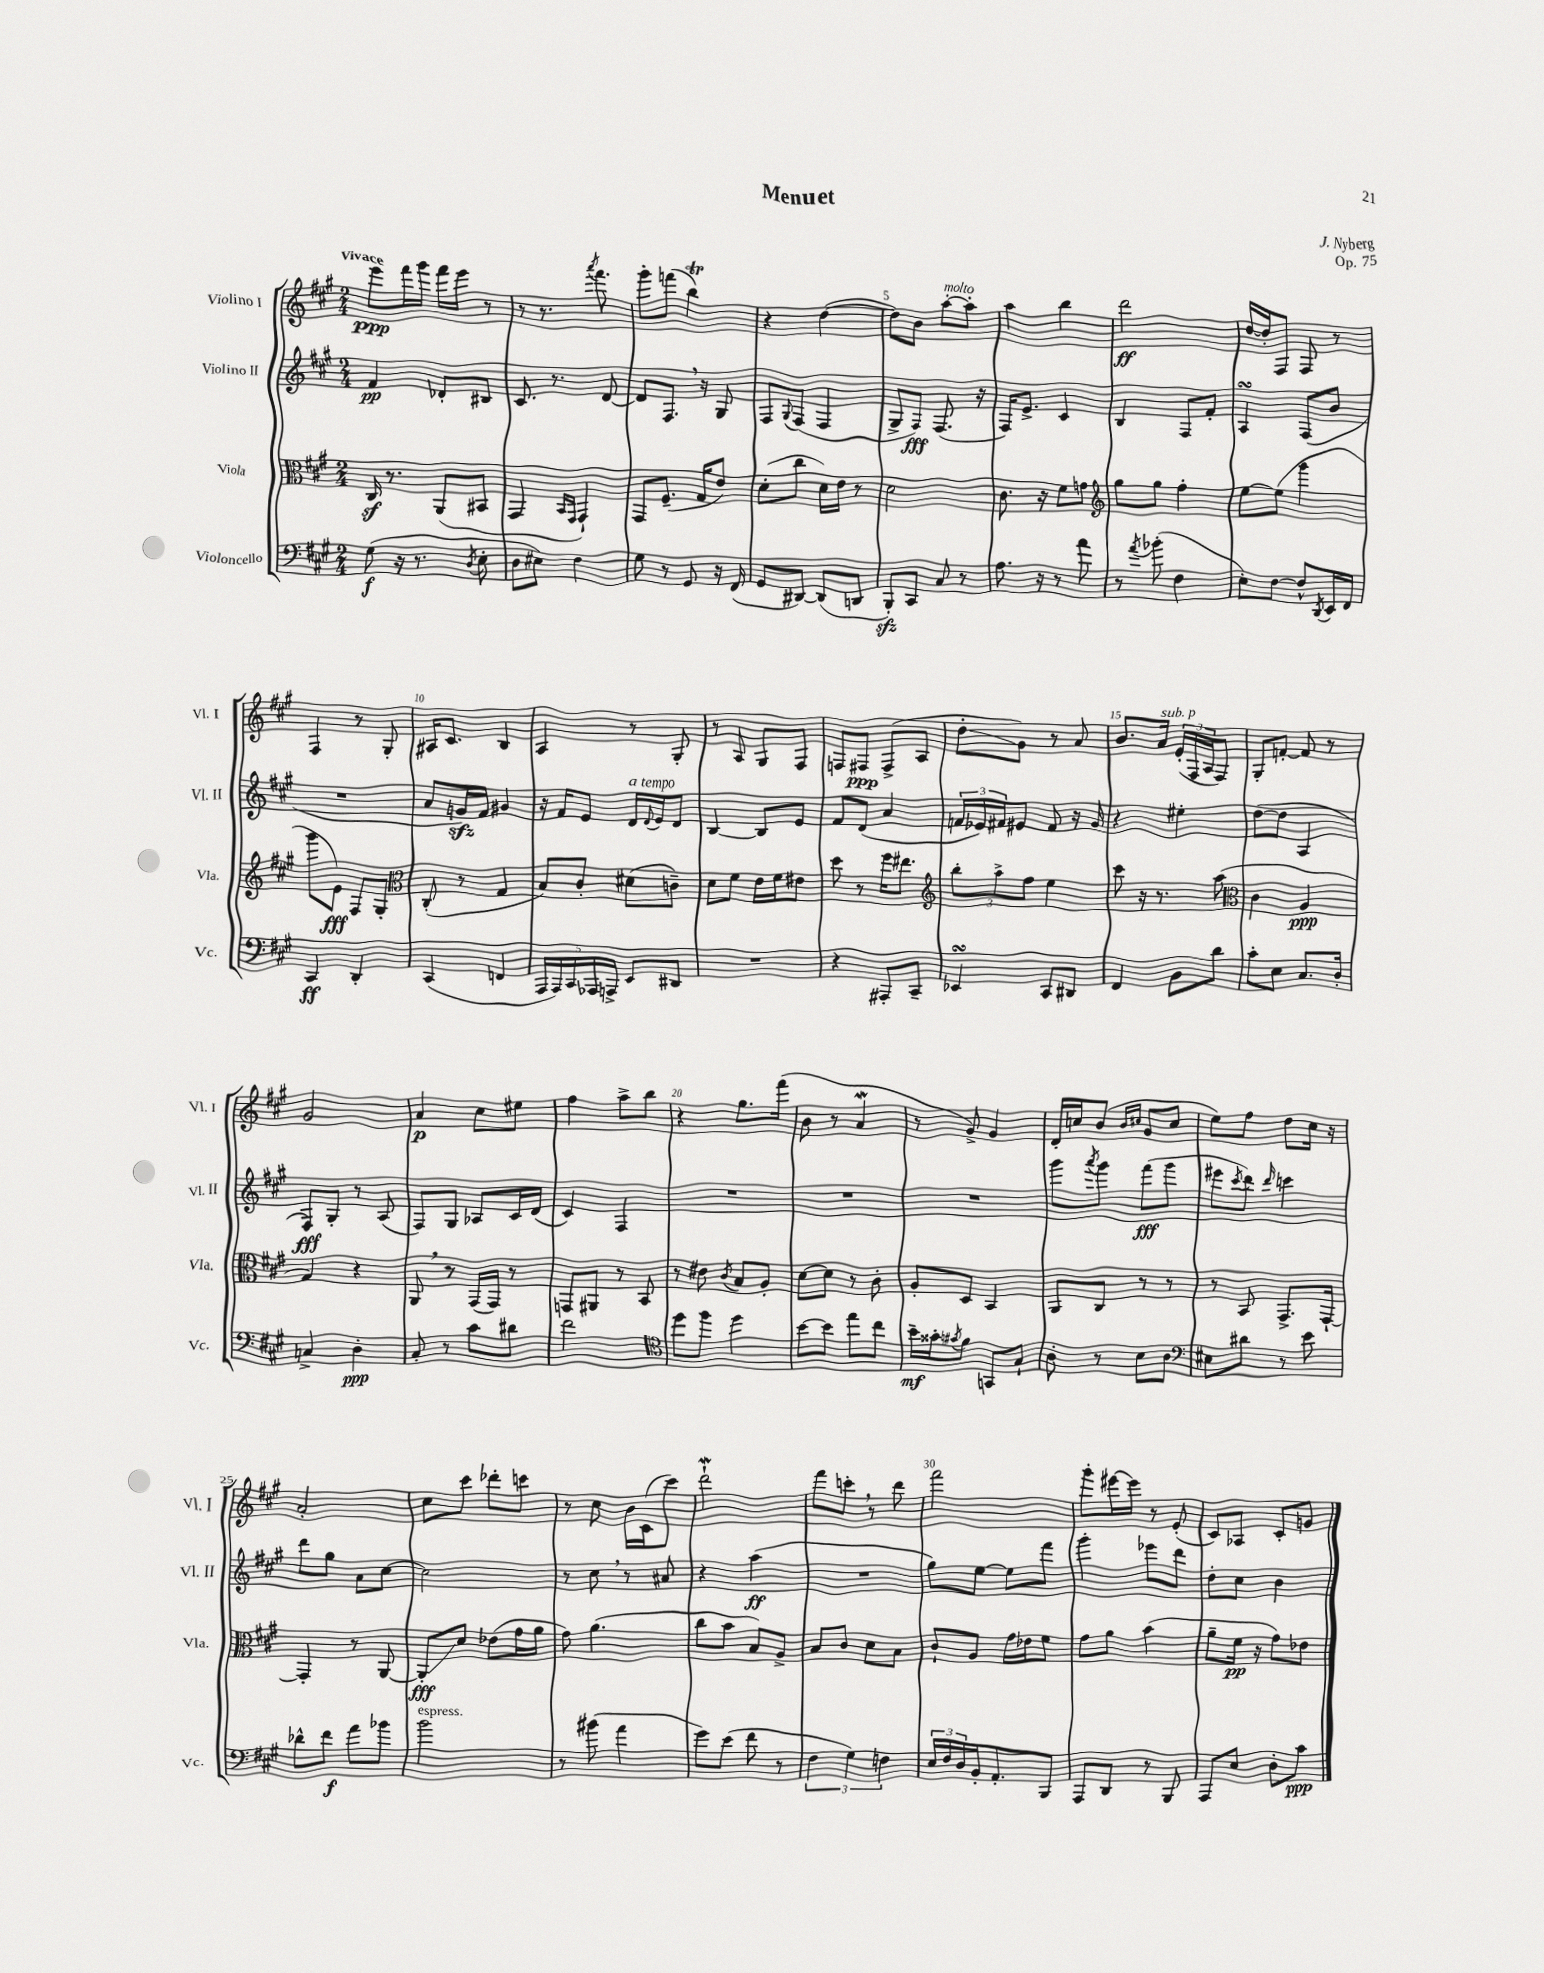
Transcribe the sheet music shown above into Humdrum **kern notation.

**kern	**kern	**kern	**kern
*staff4	*staff3	*staff2	*staff1
*clefF4	*clefC3	*clefG2	*clefG2
*k[f#c#g#]	*k[f#c#g#]	*k[f#c#g#]	*k[f#c#g#]
*M2/4	*M2/4	*M2/4	*M2/4
(8G#	16C#	4f#	8eee
.	8.r	.	.
16r	.	.	16fff#
8.r	.	.	16ggg#
.	(8AA	8d-'	16fff#
.	.	.	16eee
8qD	.	.	.
8E'	8BB#	8B#	8r
=	=	=	=
8D	4GG#	8.c#	8r
8E#)	.	.	8.r
.	.	8.r	.
.	16qqBB	.	.
.	16qqGG#	.	.
4F#	4GG#`)	.	.
.	.	.	8qaaa
.	.	.	8.fff#
.	.	[8d	.
=	=	=	=
8G#	8GG#	8d]	8ggg#'
8r	(8.F#~	8.F#	(8fff
8GG#	.	.	4bb)
.	16G#	16r	.
16r	8e)	8G#	.
(16FF#	.	.	.
=	=	=	=
8GG#	(8d'	8F#	4r
.	.	8qqG#	.
[8DD#)	8cc#	(8F#	.
(8DD#]	16d)	4F#	([4dd
.	16e	.	.
8DD	8r	.	.
=	=	=	=
8BBB')	2d	8G#^	8dd])
8CC#	.	8F#)	8b
8C#	.	(8.F#	[8aa'
8r	.	.	8aa']
.	.	16r	.
=	=	=	=
8.A	8.c#	16F#)	4aa
.	.	8.e^	.
16r	16r	.	.
8r	8f#	4c#	4bb
8a	8g	.	.
=	=	=	=
*	*clefG2	*	*
8r	8gg#	4B	2ddd
8qa	.	.	.
(8b-'	8gg#	.	.
4F#	4ff#'	8F#	.
.	.	8f#'	.
=	=	=	=
8E')	[8ee	4A	[16dd
.	.	.	16dd']
[8F#	(8ee]	.	8F#
8F#^^]	4ggg#	(8F#	8F#
8qDD	.	.	.
16EE	.	8b	8r
16FF#	.	.	.
=	=	=	=
4CC#	8ggg#	2r	4F#
.	8e)	.	.
4DD'	8F#	.	8r
.	8G#'	.	8G#'
=	=	=	=
*	*clefC3	*	*
(4CC#	(8C#'	8a	16A#
.	.	.	8.c#
.	8r	16g)	.
.	.	16f#	.
4FF	4G#	4g#	4B
=	=	=	=
20AAA	8B)	16r	4A
20AAA)	.	.	.
.	.	16f#	.
20CC#	.	.	.
.	8c#'	8e	.
20AAA-	.	.	.
20AAA^	.	.	.
8EE	(8d#	16d	8r
.	.	8qqd	.
.	.	16e	.
8DD#	8c~)	8d	8G#'
=	=	=	=
2r	8d	[4B	8r
.	8f#	.	8A
.	16e	8B]	8G#
.	16f#	.	.
.	8e#	8e	8F#
=	=	=	=
4r	8dd	8f#	8F
.	8r	(8d	8F#
8AAA#'	16ff#	4a	(8F#^
.	8.ee#	.	.
8CC#~	.	.	8A
=	=	=	=
*	*clefG2	*	*
4EE-	12bb'	24f	8dd'
.	.	24e-)	.
.	12aa^	24f#	.
.	.	8e#	8g#)
.	12ff#	.	.
8CC#	4ee	8f#	8r
8DD#	.	16r	8a
.	.	16g#	.
=	=	=	=
4FF#	8ccc#	4r	8.b
.	16r	.	.
.	8.r	.	16a
8BB	.	4ee#'	(24e'
.	.	.	24F#
.	.	.	24A
8d	(8aa	.	8F#)
=	=	=	=
*	*clefC3	*	*
8c#'	4c#	([8dd	8G#'
8E	.	8dd]	[8f'
8.C#	4A	4A	8f]
.	.	.	8r
16D'	.	.	.
=	=	=	=
4C^	4G#)	8F#)	2g#
.	.	8G#'	.
4D'	4r	8r	.
.	.	(8A	.
=	=	=	=
8C#'	8AA	8F#)	4a
8r	8r	8G#	.
8c#	(16GG#	8A-	8cc#
.	16GG#)	.	.
8d#	8r	16c#	8ee#
.	.	(16d	.
=	=	=	=
2f#	8GG	4c#)	4ff#
.	8AA#	.	.
.	8r	4F#	8aa^
.	8BB	.	8bb
=	=	=	=
*clefC4	*	*	*
8dd	8r	2r	4r
8ff#	8e#	.	.
.	8qc#	.	.
4dd	8B	.	8.gg#
.	8A'	.	.
.	.	.	(16fff#
=	=	=	=
[8b	[8d	2r	8b
8b]	8d]	.	8r
8ee	8r	.	4a
8cc#	8c#'	.	.
=	=	=	=
16b~	8A'	2r	8r
16g##'	.	.	.
8qg#	.	.	.
8f#	8D	.	8g#^)
8GG	4BB	.	4g#
8G#`	.	.	.
=	=	=	=
8A'	8AA	8ggg#	16d'
.	.	.	16cc
.	.	8qaaa	.
8r	8C#	8ggg#	(8b
.	.	.	16qqb
.	.	.	16qqcc#
8B	8r	(8fff#	8g#
8A	8r	8ggg#	8cc#
=	=	=	=
*clefF4	*	*	*
8E#	8r	8eee#	8ee)
.	.	8qccc#	.
8d#	8BB	8ddd)	8ff#
.	.	16qqddd	.
8r	8.GG#^	4ccc	8dd
8e	.	.	16cc#
.	[16GG#`	.	16r
=	=	=	=
8d-^^	4GG#']	8ddd	2a'
8f#	.	8gg#	.
8a	8r	8a	.
8b-	[8AA	[8cc#	.
=	=	=	=
2b	8AA']	2cc#]	8cc#
.	8d	.	8ccc#
.	(8e-	.	8ddd-'
.	16g#	.	8ccc
.	16a	.	.
=	=	=	=
8r	8g#)	8r	8r
(8b#	(4.a	8cc#	8cc#
4a	.	8r	16b
.	.	.	(16c#
.	.	8a#	8ccc#)
=	=	=	=
8g#)	8cc#	4r	2ddd`
(8e	8b	.	.
8f#	8B)	(4aa	.
8r	8A^	.	.
=	=	=	=
6F#	8B	2r	8fff#
.	8c#	.	8ccc'
6G#)	.	.	.
.	8d	.	8r
6F	.	.	.
.	8B	.	8ddd
=	=	=	=
24E	8c#`	8gg#)	2fff#
24F#	.	.	.
24D	.	.	.
16BB'	8A	[8ee	.
8.AA'	.	.	.
.	16g#	8ee]	.
.	16e-	.	.
8BBB	8f#	8fff#	.
=	=	=	=
8AAA	8g#	4ggg#'	8ggg#'
8DD	8a	.	[16eee#
.	.	.	16eee#]
8r	(4b	8eee-	8r
8BBB	.	8ddd	(8e'
=	=	=	=
8AAA	8a~	8dd'	8c#)
8E	16f#	8cc#	8A-
.	16r	.	.
8D'	8g#)	4b	8c#'
8c#	8e-	.	8g
==	==	==	==
*-	*-	*-	*-
